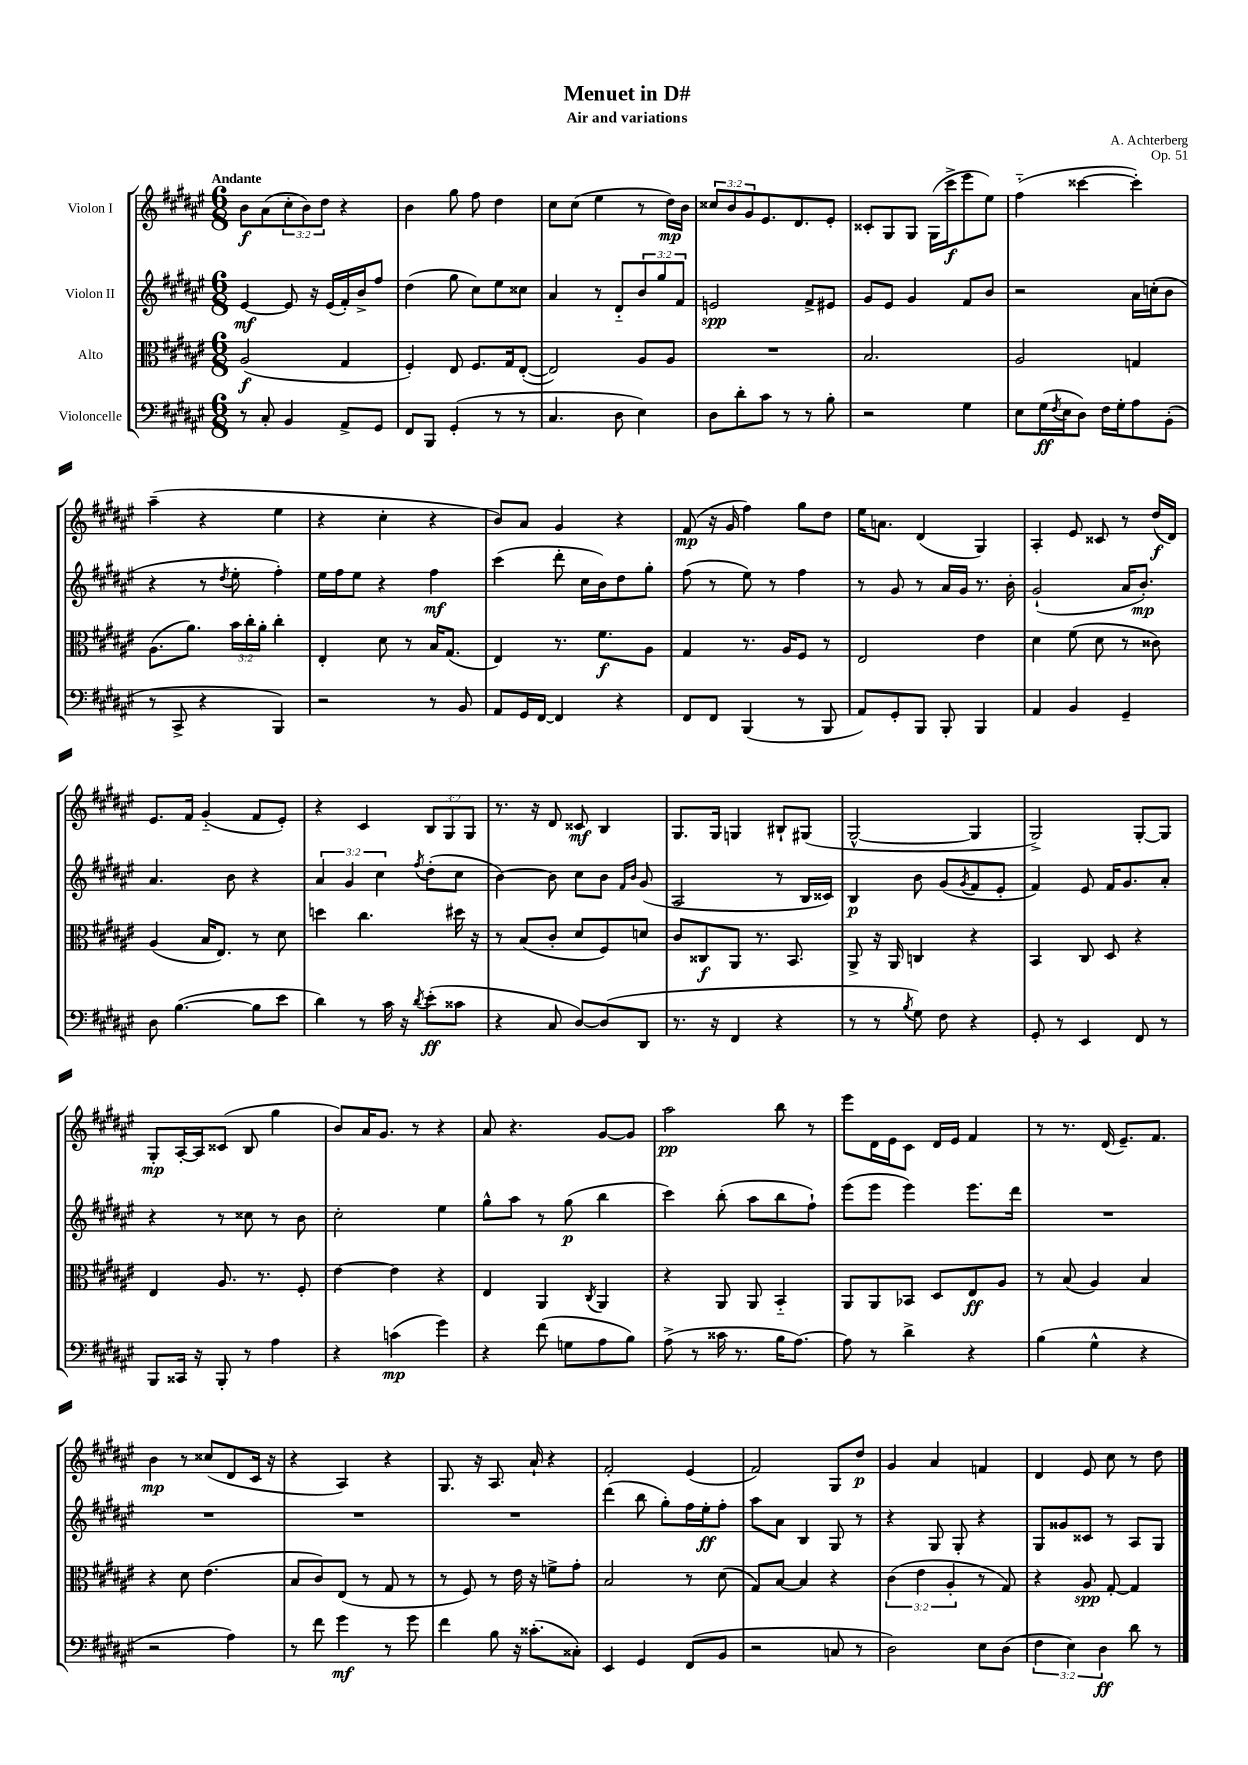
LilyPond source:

\header { title = "Menuet in D#" composer = "A. Achterberg" subtitle = "Air and variations" opus = "Op. 51" }
<<
\new StaffGroup <<
\new Staff = "s0" \with { instrumentName = "Violon I" } {
    \clef treble \key fis \major \numericTimeSignature \time 6/8 \override Staff.TupletNumber.text = #tuplet-number::calc-fraction-text \tempo "Andante"
    b'8\f ais'8( \tuplet 3/2 { cis''8-. b'8) dis''8 } r4 |
    b'4 gis''8 fis''8 dis''4 |
    cis''8 cis''8( eis''4 r8 dis''16\mp) b'16 |
    \tuplet 3/2 { cisis''8 b'8 gis'8 } eis'8. dis'8. eis'8-. |
    cisis'8-. gis8 gis8 gis16( cis'''16->\f eis'''8 eis''8) |
    fis''4-_( cisis'''4~ cisis'''4-.) |
    ais''4--( r4 eis''4 |
    r4 cis''4-. r4 |
    b'8) ais'8 gis'4 r4 |
    fis'8\mp( r16 gis'16 fis''4) gis''8 dis''8 |
    eis''16 a'8. dis'4( gis4) |
    ais4-. eis'8 cisis'8 r8 dis''16\f( dis'16) |
    eis'8. fis'16 gis'4-_( fis'8 eis'8-.) |
    r4 cis'4 \tuplet 3/2 { b8 gis8 gis8 } |
    r8. r16 dis'8 cisis'8\mf b4 |
    gis8. gis16 g4 bis8-! gis8( |
    gis2~-^ gis4 |
    gis2->) gis8~-. gis8 |
    gis8-.\mp ais16~-. ais16 cisis'8( b8 gis''4 |
    b'8) ais'16 gis'8. r8 r4 |
    ais'8 r4. gis'8~ gis'8 |
    ais''2\pp b''8 r8 |
    eis'''8 dis'16 eis'16 cis'8 dis'16 eis'16 fis'4 |
    r8 r8. dis'16( eis'8.--) fis'8. |
    b'4\mp r8 cisis''8( dis'8 cis'16 r16 |
    r4 ais4) r4 |
    gis8. r16 ais8. ais'16-! r4 |
    fis'2-. eis'4( |
    fis'2) gis8 dis''8\p |
    gis'4 ais'4 f'4 |
    dis'4 eis'8 cis''8 r8 dis''8 \bar "|." |
}
\new Staff = "s1" \with { instrumentName = "Violon II" } {
    \clef treble \key fis \major \numericTimeSignature \time 6/8 \override Staff.TupletNumber.text = #tuplet-number::calc-fraction-text
    eis'4~\mf eis'8 r16 eis'16( fis'16-.) b'16-> fis''8 |
    dis''4( gis''8 cis''8) eis''8 cisis''8 |
    ais'4 r8 dis'8-_ \tuplet 3/2 { b'8 gis''8 fis'8 } |
    e'2\spp fis'8-> eis'8 |
    gis'8 eis'8 gis'4 fis'8 b'8 |
    r2 ais'16 c''16-.( b'8 |
    r4 r8 \acciaccatura { dis''8 } eis''8-. fis''4-.) |
    eis''16 fis''16 eis''8 r4 fis''4\mf |
    cis'''4( dis'''8-. cis''16 b'16) dis''8 gis''8-. |
    fis''8( r8 eis''8) r8 fis''4 |
    r8 gis'8 r8 ais'16 gis'16 r8. b'16-. |
    gis'2-!( ais'16 b'8.-.\mp) |
    ais'4. b'8 r4 |
    \tuplet 3/2 { ais'4 gis'4 cis''4 } \acciaccatura { fis''8 } dis''8-.( cis''8 |
    b'4~) b'8 cis''8 b'8 \grace { fis'16 b'16 } gis'8( |
    ais2 r8 b16 cisis'16) |
    b4\p b'8 gis'8( \acciaccatura { gis'8 } fis'8 eis'8-. |
    fis'4) eis'8 fis'16 gis'8. ais'8-. |
    r4 r8 cisis''8 r8 b'8 |
    cis''2-. eis''4 |
    gis''8-^ ais''8 r8 gis''8\p( b''4 |
    cis'''4) b''8-.( ais''8 b''8 fis''8-!) |
    eis'''8( eis'''8 eis'''4) eis'''8. dis'''16 |
    R2. |
    R2. |
    R2. |
    R2. |
    dis'''4( b''8 gis''8-.) fis''16 eis''16-.\ff fis''8-. |
    ais''8 ais'8 b4 gis8 r8 |
    r4 gis8 gis8-. r4 |
    gis8 gisis'8 cisis'8 r8 ais8 gis8 \bar "|." |
}
\new Staff = "s2" \with { instrumentName = "Alto" } {
    \clef alto \key fis \major \numericTimeSignature \time 6/8 \override Staff.TupletNumber.text = #tuplet-number::calc-fraction-text
    ais2\f( gis4 |
    fis4-.) eis8 fis8. gis16 eis8~-.( |
    eis2) ais8 ais8 |
    R2. |
    b2. |
    ais2 g4 |
    ais8.( ais'8.) \tuplet 3/2 { b'16 cis''16-. ais'16-. } cis''4-. |
    eis4-. dis'8 r8 b16 gis8.( |
    eis4) r8. fis'8.\f ais8 |
    gis4 r8. ais16 fis8 r8 |
    eis2 eis'4 |
    dis'4 fis'8( dis'8 r8 cisis'8) |
    ais4( b16 eis8.) r8 dis'8 |
    d''4 cis''4. dis''16 r16 |
    r8 b8( cis'8-. dis'8 fis8) d'8 |
    cis'8 cisis8\f ais,8 r8. b,8. |
    ais,8-> r16 ais,16 c4 r4 |
    b,4 cis8 dis8 r4 |
    eis4 ais8. r8. fis8-. |
    eis'4~ eis'4 r4 |
    eis4 ais,4 \acciaccatura { cis8 } ais,4 |
    r4 ais,8 ais,8 b,4-_ |
    ais,8 ais,8 bes,8 dis8 eis8\ff ais8 |
    r8 b8( ais4) b4 |
    r4 dis'8 eis'4.( |
    b8 cis'8) eis8( r8 gis8 r8 |
    r8 fis8) r8 eis'16 r16 f'8-> gis'8-. |
    b2 r8 dis'8( |
    gis8) b8~ b4 r4 |
    \tuplet 3/2 { cis'4( eis'4 ais4-. } r8 gis8) |
    r4 ais8\spp gis8~-. gis4 \bar "|." |
}
\new Staff = "s3" \with { instrumentName = "Violoncelle" } {
    \clef bass \key fis \major \numericTimeSignature \time 6/8 \override Staff.TupletNumber.text = #tuplet-number::calc-fraction-text
    r8 cis8-. b,4 ais,8-> gis,8 |
    fis,8 b,,8 gis,4-.( r8 r8 |
    cis4. dis8 eis4) |
    dis8 dis'8-. cis'8 r8 r8 b8-. |
    r2 gis4 |
    eis8 gis16\ff( \acciaccatura { fis8 } eis16 dis8) fis16 gis16-. ais8 b,8-.( |
    r8 cis,8-> r4 b,,4) |
    r2 r8 b,8 |
    ais,8 gis,16 fis,16~ fis,4 r4 |
    fis,8 fis,8 b,,4( r8 b,,8 |
    ais,8) gis,8-. b,,8 b,,8-. b,,4 |
    ais,4 b,4 gis,4-- |
    dis8 b4.~( b8 eis'8 |
    dis'4) r8 cis'16 r16 \acciaccatura { dis'8 } eis'8-.\ff( cisis'8 |
    r4 cis8 dis8~) dis8( dis,8 |
    r8. r16 fis,4 r4 |
    r8 r8 \acciaccatura { b8 } gis8) fis8 r4 |
    gis,8-. r8 eis,4 fis,8 r8 |
    b,,8 cisis,16 r16 b,,8-. r8 ais4 |
    r4 c'4\mp( gis'4) |
    r4 fis'8( g8 ais8 b8) |
    ais8->( r8 cisis'16 r8. b16 ais8.~) |
    ais8 r8 dis'4-> r4 |
    b4( gis4-^ r4 |
    r2 ais4) |
    r8 fis'8 gis'4\mf r8 gis'8 |
    fis'4 b8 r16 cisis'8.-.( cisis8-.) |
    eis,4 gis,4 fis,8( b,8 |
    r2 c8 r8 |
    dis2) eis8 dis8( |
    \tuplet 3/2 { fis4 eis4) dis4\ff } dis'8 r8 \bar "|." |
}
>>
>>
\layout { \context { \Score \remove "Bar_number_engraver" } }
